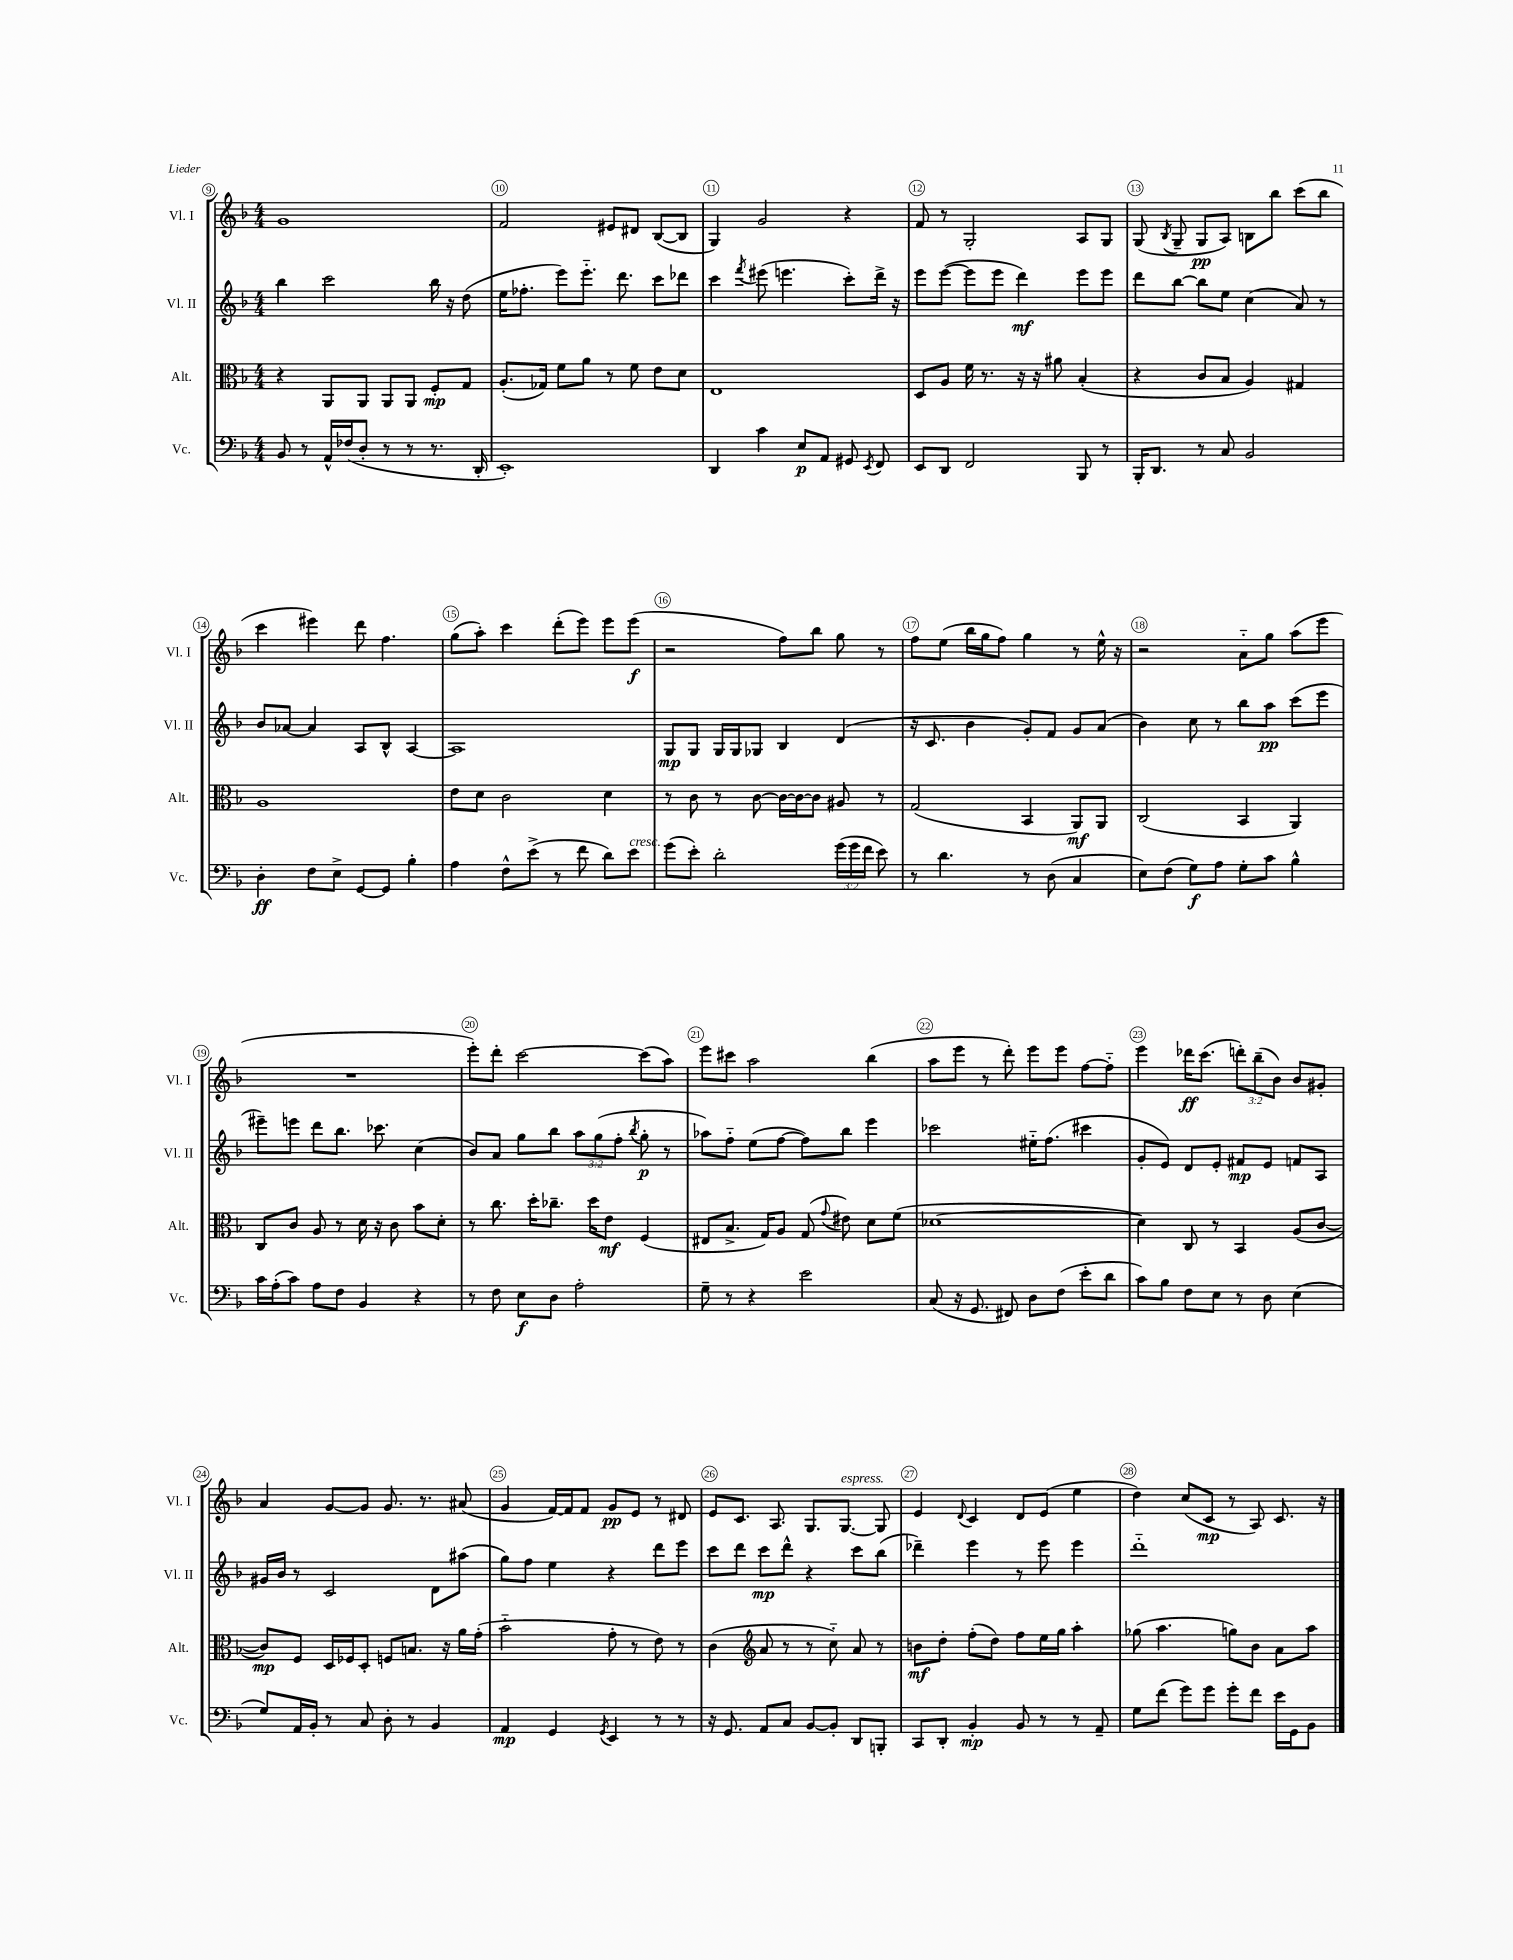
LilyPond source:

<<
\new StaffGroup <<
\new Staff = "s0" \with { instrumentName = "Vl. I" shortInstrumentName = "Vl. I" } {
    \clef treble \key f \major \numericTimeSignature \time 4/4 \override Staff.TupletNumber.text = #tuplet-number::calc-fraction-text
    \autoBeamOff g'1 |
    f'2 eis'8[ dis'8] bes8[~( bes8] |
    g4) g'2 r4 |
    f'8 r8 g2-. a8[ g8] |
    g8( \acciaccatura { bes8 } g8-- g8[\pp a8]) b8[ bes''8] c'''8[( bes''8] |
    c'''4 eis'''4) d'''8 f''4. |
    g''8[( a''8]-.) c'''4 d'''8[-.( e'''8]) e'''8[ e'''8]\f( |
    r2 f''8[) bes''8] g''8 r8 |
    f''8[ e''8]( bes''16[ g''16 f''8]) g''4 r8 e''16-^ r16 |
    r2 a'8[-_ g''8] a''8[( e'''8] |
    R1 |
    e'''8[-.) d'''8]-. c'''2~ c'''8[( a''8]) |
    e'''8[ cis'''8] a''2 bes''4( |
    a''8[ e'''8] r8 d'''8-.) e'''8[ e'''8] f''8[~ f''8]-_ |
    e'''4 des'''16[\ff c'''8.]( \tuplet 3/2 { d'''8[-.) bes''8--( bes'8]) } bes'8[ gis'8]-. |
    a'4 g'8[~ g'8] g'8. r8. ais'8( |
    g'4 f'16[~) f'16 f'8] g'8[\pp e'8] r8 dis'8 |
    e'8[ c'8.] a8. g8.[ g8.]~^\markup { \italic "espress." } g8 |
    e'4 \appoggiatura { d'8 } c'4 d'8[ e'8]( e''4 |
    d''4) c''8[( c'8]\mp r8 a8) c'8. r16 \bar "|." |
}
\new Staff = "s1" \with { instrumentName = "Vl. II" shortInstrumentName = "Vl. II" } {
    \clef treble \key f \major \numericTimeSignature \time 4/4 \override Staff.TupletNumber.text = #tuplet-number::calc-fraction-text
    \autoBeamOff bes''4 c'''2 bes''16 r16 d''8( |
    e''16[ fes''8.]-. e'''8[) e'''8.]-_ d'''8. c'''8[ des'''8] |
    c'''4 \acciaccatura { f'''8 } eis'''8( e'''4. c'''8[-.) d'''16]-> r16 |
    e'''8[ e'''8]~( e'''8[ e'''8] d'''4\mf) e'''8[ e'''8] |
    d'''8[ bes''8]~ bes''8[ e''8] c''4( a'8) r8 |
    bes'8[ aes'8]~ aes'4 a8[ bes8]-^ a4~ |
    a1 |
    g8[\mp g8] g16[ g16 ges8] bes4 d'4( |
    r16 c'8. bes'4 g'8[-.) f'8] g'8[ a'8]( |
    bes'4) c''8 r8 bes''8[ a''8]\pp c'''8[( e'''8] |
    eis'''8[--) e'''8] d'''8[ bes''8.] ces'''8. c''4( |
    bes'8[) a'8] g''8[ bes''8] \tuplet 3/2 { a''8[ g''8( f''8]-. } \acciaccatura { bes''8 } g''8-.\p r8 |
    aes''8[) f''8]-_ e''8[( f''8]~ f''8[) bes''8] e'''4 |
    ces'''2 eis''16[-_ f''8.]( cis'''4 |
    g'8[-. e'8]) d'8[ e'8]-. fis'8[\mp e'8] f'8[ a8] |
    gis'16[ bes'16] r8 c'2 d'8[ ais''8]( |
    g''8[) f''8] e''4 r4 d'''8[ e'''8] |
    c'''8[ d'''8] c'''8[\mp d'''8]-^ r4 c'''8[ bes''8]( |
    des'''4--) e'''4 r8 e'''8 e'''4 |
    d'''1-_ \bar "|." |
}
\new Staff = "s2" \with { instrumentName = "Alt." shortInstrumentName = "Alt." } {
    \clef alto \key f \major \numericTimeSignature \time 4/4
    \autoBeamOff r4 a,8[ a,8] a,8[ a,8] f8[-.\mp g8] |
    a8.[-.( ges16]) f'8[ a'8] r8 f'8 e'8[ d'8] |
    e1 |
    d8[ a8] f'16 r8. r16 r16 ais'8 bes4-.( |
    r4 c'8[ bes8] a4) gis4 |
    a1 |
    e'8[ d'8] c'2 d'4 |
    r8 c'8 r8 c'8~ c'16[~ c'16~ c'8] ais8 r8 |
    g2( bes,4 a,8[\mf) a,8] |
    c2( bes,4 a,4) |
    c8[ c'8] a8 r8 d'16 r16 c'8 bes'8[ d'8]-. |
    r8 c''8. d''16[-. ces''8.]-- d''16[ e'8]\mf f4( |
    eis8[ bes8.]-> g16[) a8] g8( \appoggiatura { g'8 } eis'8) d'8[ f'8]( |
    des'1~ |
    des'4) c8 r8 bes,4 a8[( c'8]~ |
    c'8[\mp) f8] d16[ fes16 d8]-. f8[ b8.] r16 a'16[ g'16]-.( |
    bes'2-_ g'8-. r8 e'8) r8 |
    c'4( \clef treble a'8 r8 r8 c''8-_) a'8 r8 |
    b'8[\mf d''8]-. f''8[-.( d''8]) f''8[ e''16 g''16] a''4-. |
    ges''8( a''4. g''8[) bes'8] a'8[ a''8] \bar "|." |
}
\new Staff = "s3" \with { instrumentName = "Vc." shortInstrumentName = "Vc." } {
    \clef bass \key f \major \numericTimeSignature \time 4/4 \override Staff.TupletNumber.text = #tuplet-number::calc-fraction-text
    \autoBeamOff bes,8 r8 a,16[-^ fes16( d8]-. r8 r8 r8. d,16-. |
    e,1-.) |
    d,4 c'4 e8[\p a,8] gis,8 \acciaccatura { e,8 } f,8 |
    e,8[ d,8] f,2 bes,,8 r8 |
    bes,,16[-. d,8.] r8 c8 bes,2 |
    d4-.\ff f8[ e8]-> g,8[~ g,8] bes4-. |
    a4 f8[-^ e'8]->( r8 f'8 d'8[) e'8]^\markup { \italic "cresc." } |
    g'8[( e'8]-.) d'2-. \tuplet 3/2 { g'16[( g'16 f'16] } e'8) |
    r8 d'4. r8 d8( c4 |
    e8[) f8]( g8[\f) a8] g8[-. c'8] bes4-^ |
    c'16[ a16-.( c'8]) a8[ f8] bes,4 r4 |
    r8 f8 e8[\f d8] a2-. |
    g8-- r8 r4 e'2 |
    c8( r16 g,8. fis,8) d8[ f8]( e'8[-. d'8] |
    c'8[) bes8] f8[ e8] r8 d8 e4( |
    g8[) a,16 bes,16]-. r8 c8 d8-. r8 bes,4 |
    a,4\mp g,4 \acciaccatura { g,8 } e,4 r8 r8 |
    r16 g,8. a,8[ c8] bes,8[~ bes,8]-. d,8[ b,,8]-. |
    c,8[ d,8]-. bes,4-.\mp bes,8 r8 r8 a,8-- |
    g8[ f'8]( g'8[) g'8] g'8[-. f'8] e'16[ g,16 bes,8] \bar "|." |
}
>>
>>
\layout { \context { \Score currentBarNumber = #9 \override BarNumber.break-visibility = ##(#f #t #t) barNumberVisibility = #all-bar-numbers-visible \override BarNumber.stencil = #(make-stencil-circler 0.1 0.3 ly:text-interface::print) } }
